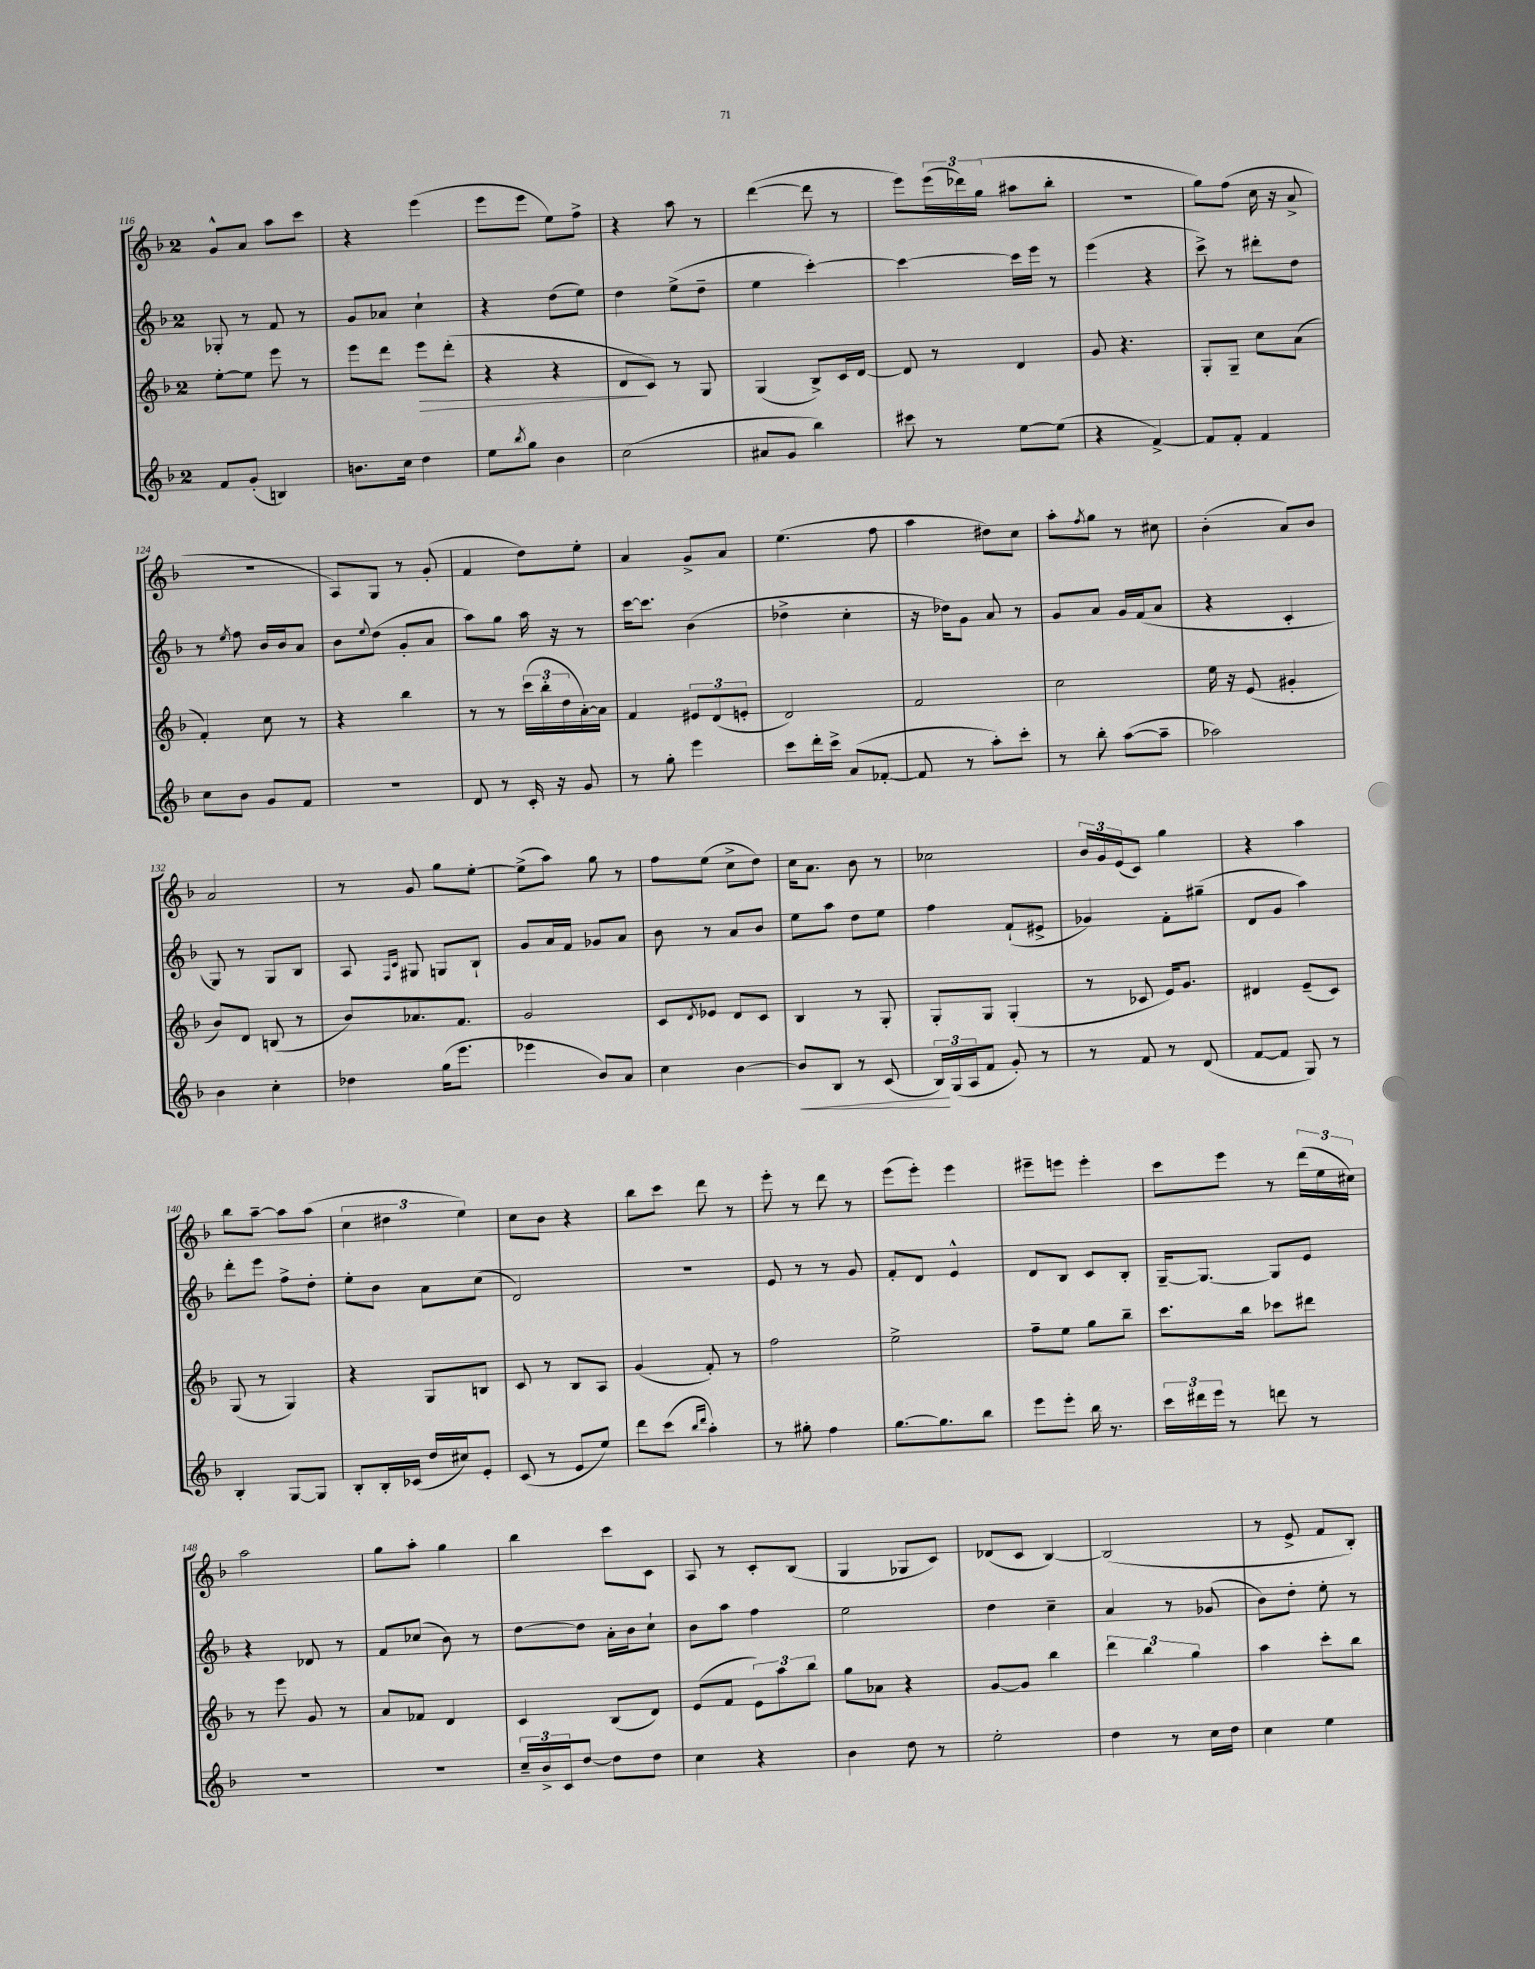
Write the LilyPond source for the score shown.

<<
\new StaffGroup <<
\new Staff = "s0" {
    \clef treble \key f \major \once \override Staff.TimeSignature.style = #'single-digit \time 2/4
    g'8-^ a'8 a''8 c'''8 |
    r4 e'''4( |
    e'''8 e'''8 e''8) f''8-> |
    r4 a''8 r8 |
    d'''4~( d'''8 r8 |
    e'''8) \tuplet 3/2 { e'''16( des'''16) g''16( } ais''8 bes''8-. |
    r2 |
    g''8) f''8( c''16 r16 a'8-> |
    r2 |
    a8) g8 r8 g'8-.( |
    f'4 d''8) e''8-. |
    a'4 g'8-> a'8 |
    e''4.( f''8 |
    a''4 dis''8) c''8 |
    a''8-. \acciaccatura { f''8 } g''8 r8 cis''8 |
    bes'4-.( a'8) bes'8 |
    a'2 |
    r8 g'8 g''8 e''8~-. |
    e''8->( a''8) g''8 r8 |
    f''8 e''8( c''8-> d''8) |
    c''16 a'8. bes'8 r8 |
    ces''2 |
    \tuplet 3/2 { bes'16 g'16 e'16( } c'8) g''4 |
    r4 a''4 |
    bes''8 a''8~-- a''8 a''8( |
    \tuplet 3/2 { c''4 dis''4 e''4) } |
    c''8 bes'8 r4 |
    bes''8 c'''8 d'''8 r8 |
    e'''8-. r8 d'''8 r8 |
    e'''8( e'''8-.) e'''4 |
    eis'''8-- e'''8 e'''4-. |
    c'''8 e'''8 r8 \tuplet 3/2 { d'''16( e''16 cis''16) } |
    a''2 |
    g''8 a''8-. g''4 |
    bes''4 c'''8 c'8 |
    a8 r8 c'8-. bes8( |
    g4 ges8 c'8) |
    des'8( c'8 bes4~) |
    bes2( |
    r8 e'8-> f'8 bes8-.) \bar "|." |
}
\new Staff = "s1" {
    \clef treble \key f \major \once \override Staff.TimeSignature.style = #'single-digit \time 2/4
    ges8-. r8 f'8 r8 |
    g'8 aes'8 c''4-! |
    r4 d''8( e''8) |
    d''4 e''8->( d''8-- |
    e''4 c'''4~-.) |
    c'''4~ c'''16 e'''16 r8 |
    e'''4( r4 |
    c'''8->) r8 dis'''8-. d''8 |
    r8 \acciaccatura { e''8 } f''8 bes'16 bes'16 a'8 |
    bes'8 \appoggiatura { e''8 } d''8( g'8-. a'8 |
    a''8) g''8 a''16 r16 r8 |
    c'''16~ c'''8. bes'4( |
    des''4-> c''4-. |
    r16 des''16) g'8 a'8 r8 |
    g'8 a'8 g'16 f'16( a'8 |
    r4 c'4-. |
    g8) r8 g8 bes8 |
    a8 \grace { f16 c'16 } gis8 g8 bes8-! |
    g'8 a'16 f'16 ges'8 a'8 |
    bes'8 r8 a'8 bes'8 |
    e''8 a''8 d''8 e''8 |
    f''4 f'8-!( eis'8-> |
    ges'4) f'8-. gis''8--( |
    d'8 g'8 a''4) |
    d'''8-. e'''8 f''8-> d''8-. |
    e''8-. bes'8 a'8 c''8( |
    d'2) |
    R2 |
    e'8 r8 r8 g'8 |
    f'8-. d'8 e'4-^ |
    d'8 bes8 c'8 bes8-. |
    g16~-- g8.~ g8 e'8 |
    r4 des'8 r8 |
    f'8 ces''8( bes'8) r8 |
    d''8~ d''8 a'16-. bes'16 c''8-! |
    bes'8 a''8 f''4 |
    e''2 |
    d''4 c''4-- |
    a'4 r8 ges'8( |
    bes'8) d''8-. e''8-. r8 \bar "|." |
}
\new Staff = "s2" {
    \clef treble \key f \major \once \override Staff.TimeSignature.style = #'single-digit \time 2/4
    e''8~-. e''8 e'''8 r8 |
    e'''8 d'''8 e'''8\> d'''8-.( |
    r4 r4 |
    d'8\! c'8) r8 g8 |
    g4( bes8->) c'16 d'16~ |
    d'8 r8 d'4 |
    g'8 r4. |
    g8-. g8-- c''8 a'8( |
    f'4-.) c''8 r8 |
    r4 bes''4 |
    r8 r8 \tuplet 3/2 { c'''16( bes''16-. d''16 } a'16~-.) a'16 |
    f'4 \tuplet 3/2 { eis'8 d'8( e'8-. } |
    d'2) |
    f'2 |
    c''2 |
    e''16 r16 e'8( gis'4-. |
    bes'8) d'8 b8( r8 |
    bes'8) aes'8. f'8. |
    g'2 |
    c'8 \acciaccatura { d'8 } ees'8 d'8 c'8 |
    bes4 r8 g8-. |
    g8-. g8 g4-.( |
    r8 ces'8 e'16) g'8. |
    dis'4 e'8--( c'8) |
    g8( r8 g4) |
    r4 g8 b8 |
    c'8 r8 bes8 a8 |
    g'4( f'8-.) r8 |
    f''2 |
    e''2-> |
    f''8-- e''8 g''8 bes''8-- |
    c'''8. bes''16 ces'''8 dis'''8 |
    r8 e'''8 g'8 r8 |
    a'8 fes'8 d'4 |
    c'4 bes8( d'8) |
    e'8( f'8 \tuplet 3/2 { e'8) a''8 bes''8 } |
    g''8 aes'8 r4 |
    g'8~ g'8 bes''4 |
    \tuplet 3/2 { d'''4 bes''4 g''4 } |
    a''4 c'''8-. bes''8 \bar "|." |
}
\new Staff = "s3" {
    \clef treble \key f \major \once \override Staff.TimeSignature.style = #'single-digit \time 2/4
    f'8 g'8-.( b4) |
    b'8. c''16 d''4 |
    e''8 \acciaccatura { bes''8 } g''8 bes'4 |
    c''2( |
    ais'8 g'8 bes''4) |
    cis'''8 r8 e''8~ e''8( |
    r4 f'4~->) |
    f'8 f'8-. f'4 |
    c''8 bes'8 g'8 f'8 |
    r2 |
    d'8 r8 c'16-. r16 g'8 |
    r8 g''8-. e'''4 |
    c'''8 d'''16-. c'''16-> a'8( fes'8~-. |
    fes'8 r8 a''8-.) c'''8-. |
    r8 bes''8-. a''8~( a''8-- |
    aes''2) |
    bes'4 c''4-. |
    des''4 g''16( e'''8. |
    ees'''4 bes'8) a'8 |
    c''4 bes'4~ |
    bes'8\< bes8 r8 c'8( |
    \tuplet 3/2 { bes16\!) g16( a16 } f'8 g'8-.) r8 |
    r8 f'8 r8 d'8( |
    f'8~ f'8 g8) r8 |
    bes4-. g8~ g8 |
    bes8-. bes16-. ces'16( d''16 cis''16) e'8-. |
    c'8( r8 e'8 e''8) |
    d'''8 c'''8( \grace { bes''16 d'''16 } a''4-.) |
    r8 gis''8-. f''4 |
    g''8.~ g''8. bes''8 |
    e'''8 e'''8-. bes''16 r8. |
    \tuplet 3/2 { c'''16 dis'''16 e'''16 } r8 d'''8 r8 |
    R2 |
    R2 |
    \tuplet 3/2 { c''16-- bes'16-> c'16 } d''8~ d''8 d''8 |
    c''4 r4 |
    bes'4 d''8 r8 |
    e''2-. |
    d''4 r8 c''16 d''16 |
    c''4 e''4 \bar "|." |
}
>>
>>
\layout { \context { \Score currentBarNumber = #116 } }
